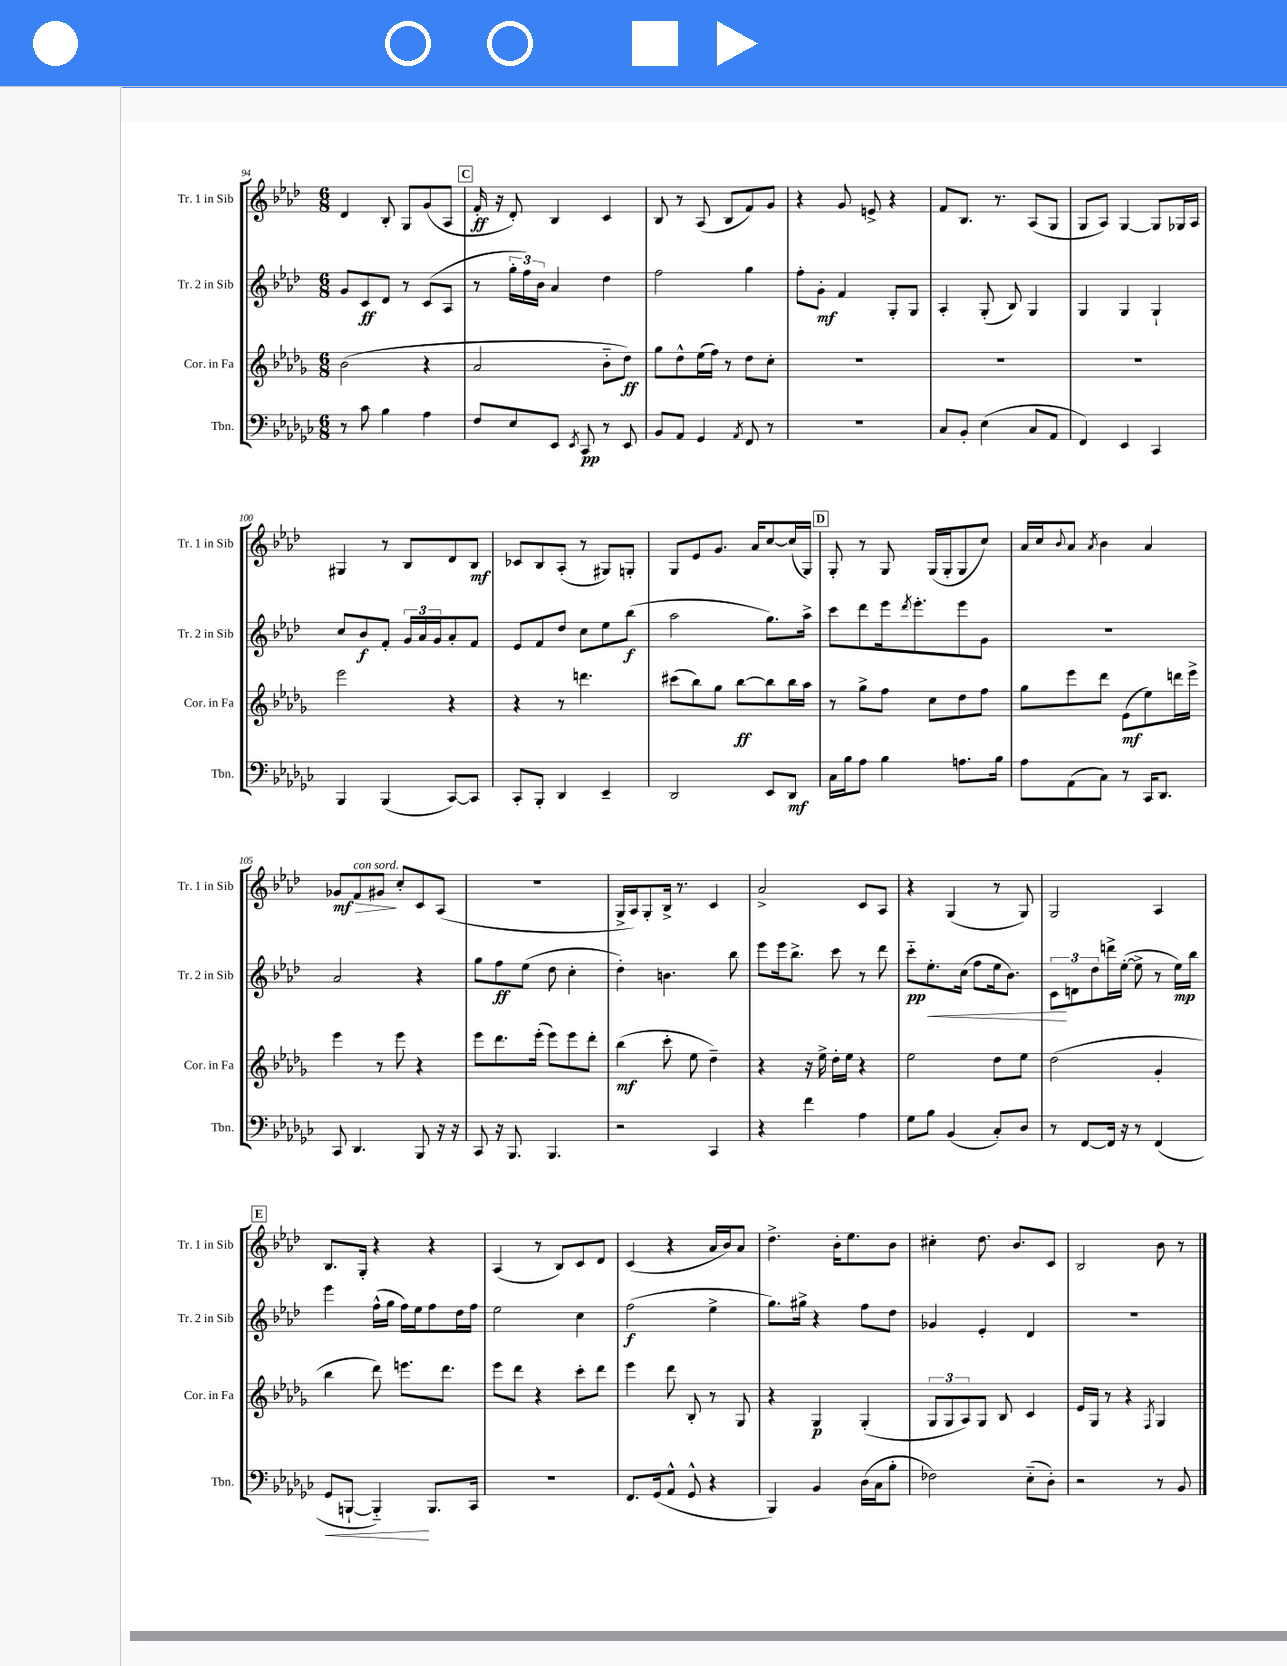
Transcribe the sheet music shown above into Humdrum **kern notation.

**kern	**kern	**kern	**kern
*staff4	*staff3	*staff2	*staff1
*clefF4	*clefG2	*clefG2	*clefG2
*k[b-e-a-d-g-c-]	*k[b-e-a-d-g-]	*k[b-e-a-d-]	*k[b-e-a-d-]
*M6/8	*M6/8	*M6/8	*M6/8
8r	(2b-	8g	4d-
8c-	.	8c	.
4B-	.	8d-	8B-'
.	.	8r	8G
4A-	4r	(8c	(8g
.	.	8A-	8A-
=	=	=	=
8F	2a-	8r	16f'
.	.	.	16r
8E-	.	24gg'	8d-')
.	.	24ff)	.
.	.	24b-	.
8EE-	.	4a-	4B-
8qEE-	.	.	.
8CC-	.	.	.
8r	8b-'~	4dd-	4c
8EE-	8dd-)	.	.
=	=	=	=
8BB-	8gg-	2ff	8B-
8AA-	8dd-^^	.	8r
4GG-	(16ee-	.	(8A-
.	16ff)	.	.
.	8r	.	8B-
8qAA-	.	.	.
8FF	8dd-	4gg	8f)
8r	8cc'	.	8g
=	=	=	=
2.r	2.r	8ff'	4r
.	.	8g'	.
.	.	4f	8g
.	.	.	8e^
.	.	8G'	4r
.	.	8G	.
=	=	=	=
8C-	2.r	4A-'	8f
8BB-'	.	.	8.B-
(4E-	.	(8G'	.
.	.	.	8.r
.	.	8B-)	.
8C-	.	4G	(8A-
8AA-	.	.	8G
=	=	=	=
4FF)	2.r	4G	8G
.	.	.	8A-)
4EE-	.	4G	[4G
4CC-	.	4G`	8G]
.	.	.	16G-
.	.	.	16A-
=	=	=	=
4BBB-	2eee-	8cc	4G#
.	.	8b-	.
(4BBB-	.	8f'	8r
.	.	24g	8B-
.	.	24a-	.
.	.	24g	.
[8CC-)	4r	8a-'	8d-
8CC-]	.	8f	8B-
=	=	=	=
8CC-'	4r	8e-	8c-
8BBB-'	.	8f	8B-
4DD-	8r	8dd-	(8A-'
.	4.ddd	8cc	8r
4EE-~	.	8ee-	8G#)
.	.	(8bb-	8G'
=	=	=	=
2DD-	(8ccc#	2aa-	8G
.	8bb-)	.	8e-
.	8gg-	.	8.g
.	[8bb-	.	.
.	.	.	16a-
8EE-	8bb-]	8.gg)	[8cc
8DD-	16bb-	.	(16cc]
.	16aa-	16aa-^	16G)
=	=	=	=
16C-	8r	8ccc	8G'
16B-	.	.	.
8A-	8gg-^	8ddd-	8r
4B-	8ff	16eee-	8G
.	.	8qddd-	.
.	.	8.eee-'	.
.	8cc	.	(16G
.	.	.	16G'
8.A	8dd-	8eee-	8G
.	8ff	8g	8cc)
16B-	.	.	.
=	=	=	=
8A-	8gg-	2.r	16a-
.	.	.	16cc
.	.	.	8qqb-
(8AA-	8eee-	.	8a-
.	.	.	8qa-
8C-)	8ddd-	.	4b-
8r	(8e-	.	.
16CC-	8ee-)	.	4a-
8.DD-	.	.	.
.	16ddd	.	.
.	16eee-^	.	.
=	=	=	=
8CC-	4eee-	2a-	8g-
4.DD-	.	.	8f
.	8r	.	8g#
.	8eee-	.	8cc'
8BBB-	4r	4r	8c
16r	.	.	(8A-
16r	.	.	.
=	=	=	=
8CC-	8eee-	8gg	2.r
16r	8.ddd-	8ff	.
8.BBB-	.	.	.
.	.	(8ee-	.
.	(16eee-'	.	.
4.BBB-	8eee-)	8dd-	.
.	8eee-	4cc'	.
.	8ddd-'	.	.
=	=	=	=
2r	(4bb-	4dd-')	16G^
.	.	.	16A-)
.	.	.	8G'
.	8ccc'	4.b	16B-^
.	.	.	8.r
.	8ee-	.	.
4CC-	4dd-~)	.	4c
.	.	8bb-	.
=	=	=	=
4r	4r	8eee-	2a-^
.	.	16eee-	.
.	.	8.bb-^	.
4f	16r	.	.
.	16ee-^	.	.
.	16dd-'	8ccc	.
.	16ee-	.	.
4A-	4r	8r	8c
.	.	8ddd-	8A-
=	=	=	=
8G-	2ee-	8ccc'~	4r
8B-	.	8.ee-'	.
(4BB-	.	.	(4G
.	.	(16cc	.
.	.	8ff	.
8C-')	8dd-	16ee-	8r
.	.	8.b-)	.
8D-	8ee-	.	8G)
=	=	=	=
8r	(2dd-	12c	2G
.	.	12d	.
[8FF	.	.	.
.	.	12dd-	.
16FF]	.	16ddd^	.
16r	.	([16ee-'	.
8r	.	8ee-^]	.
(4FF	4g-'	8r	4A-
.	.	16ee-)	.
.	.	16bb-	.
=	=	=	=
8GG-	4bb-	4eee-	8.B-
[8BBB`	.	.	.
.	.	.	16G'
4BBB'~])	8ddd-)	(16ff^^	4r
.	.	16gg	.
.	8.eee	16ff)	.
.	.	16ee-	.
8.BBB	.	8ff	4r
.	8.ddd-	.	.
.	.	16dd-	.
16CC-	.	16ff	.
=	=	=	=
2.r	8eee-	2ee-	(4A-
.	8ddd-	.	.
.	4r	.	8r
.	.	.	8B-)
.	8ccc'	4cc	8c
.	8ddd-	.	8d-
=	=	=	=
8.FF	4eee-	(2ff	(4c
(16GG-	.	.	.
8AA-^^	8ddd-	.	4r
8GG-^^	8B-'	.	.
4r	8r	4ee-^	16a-
.	.	.	16b-)
.	8G-	.	8a-
=	=	=	=
4BBB-)	4r	8.gg)	4.dd-^
.	.	16gg#^	.
4BB-	4G-	4r	.
.	.	.	16b-'
.	.	.	8.ee-
(16D-	(4G-'	8ff	.
16C-	.	.	.
8B-'	.	8dd-	8b-
=	=	=	=
2F-)	12G-	4g-	4cc#'
.	12G-	.	.
.	12A-)	.	.
.	8G-	4e-'	8.dd-
.	8B-	.	.
.	.	.	8.b-
(8E-'~	4c	4d-	.
8D-')	.	.	8c
=	=	=	=
2r	16e-	2.r	2B-
.	16G-	.	.
.	8r	.	.
.	4r	.	.
.	8qF	.	.
8r	4G-	.	8b-
8BB-	.	.	8r
==	==	==	==
*-	*-	*-	*-
